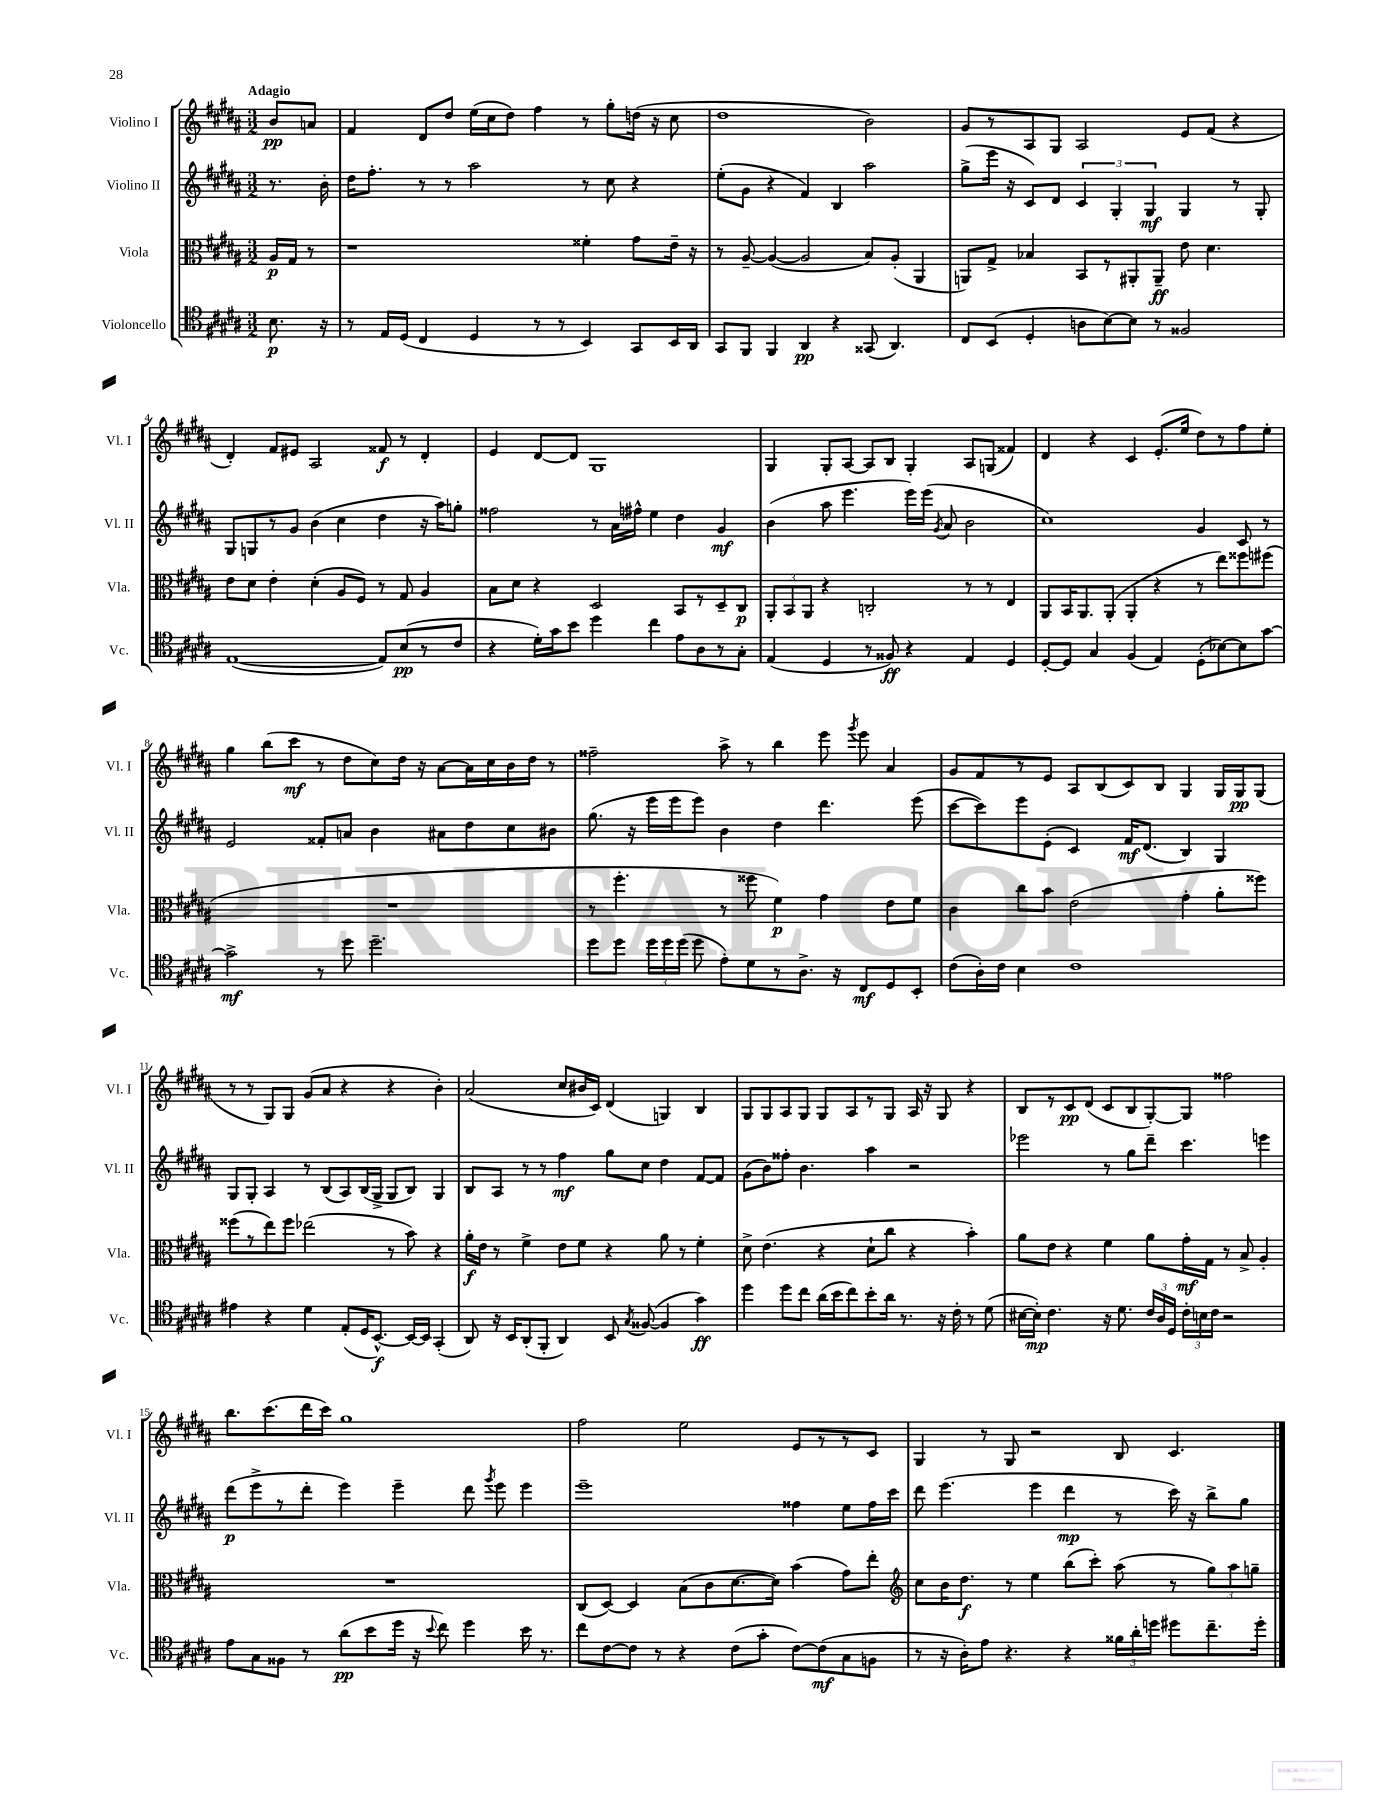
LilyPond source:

<<
\new StaffGroup <<
\new Staff = "s0" \with { instrumentName = "Violino I" shortInstrumentName = "Vl. I" } {
    \clef treble \key b \major \numericTimeSignature \time 3/2 \partial 4 \tempo "Adagio"
    \autoBeamOff b'8[\pp a'8] |
    fis'4 dis'8[ dis''8] e''16[( cis''16 dis''8]) fis''4 r8 gis''8[-. d''16]( r16 cis''8 |
    dis''1 b'2) |
    gis'8[ r8 ais8 gis8] ais2 e'8[ fis'8]( r4 |
    dis'4-.) fis'8[ eis'8] ais2 fisis'8\f r8 dis'4-. |
    e'4 dis'8[~ dis'8] gis1 |
    gis4 gis8[-. ais8]~ ais8[ b8] gis4-. ais8[ g8]( fisis'4) |
    dis'4 r4 cis'4 e'8.[-.( e''16] dis''8[) r8 fis''8 e''8]-. |
    gis''4 b''8[( cis'''8]\mf r8 dis''8[ cis''8) dis''16] r16 ais'8[~ ais'16 cis''16 b'16 dis''16] r8 |
    fisis''2-- ais''8-> r8 b''4 e'''8 \acciaccatura { gis'''8 } e'''8 ais'4 |
    gis'8[ fis'8 r8 e'8] ais8[ b8( cis'8) b8] gis4 gis16[ gis16\pp gis8]( |
    r8 r8 gis8[) gis8] gis'8[( ais'8] r4 r4 b'4-.) |
    ais'2( cis''8[ bis'16 cis'16]) dis'4( g4) b4 |
    gis8[ gis8 ais8 gis8] gis8[ ais8 r8 gis8] ais16 r16 gis8 r4 |
    b8[ r8 cis'8\pp dis'8]( cis'8[ b8 gis8~-.) gis8] fisis''2 |
    b''8.[ cis'''8.( dis'''16 cis'''16]) gis''1 |
    fis''2 e''2 e'8[ r8 r8 cis'8] |
    gis4 r8 gis8 r2 b8 cis'4. \bar "|." |
}
\new Staff = "s1" \with { instrumentName = "Violino II" shortInstrumentName = "Vl. II" } {
    \clef treble \key b \major \numericTimeSignature \time 3/2 \partial 4
    \autoBeamOff r8. b'16-. |
    dis''16[ fis''8.]-. r8 r8 ais''2 r8 cis''8 r4 |
    e''8[-.( gis'8] r4 fis'4) b4 ais''2 |
    gis''8[->( e'''16] r16 cis'8[) dis'8] \tuplet 3/2 { cis'4 gis4-. gis4\mf } gis4 r8 gis8-. |
    gis8[ g8 r8 gis'8] b'4( cis''4 dis''4 r16 ais''16[) g''8]-. |
    fisis''2 r8 ais'16[ fis''16]-^ e''4 dis''4 gis'4\mf |
    b'4( ais''8 e'''4. e'''16[) e'''16]( \acciaccatura { gis'8 } ais'8 b'2 |
    cis''1) gis'4 cis'8 r8 |
    e'2 fisis'8[-. a'8] b'4 ais'8[ dis''8 cis''8 bis'8] |
    gis''8.( r16 e'''16[ e'''16 e'''8]) b'4 dis''4 dis'''4. e'''8( |
    cis'''8[~ cis'''8) e'''8 e'8]-.( cis'4) fis'16[\mf dis'8.]( b4) gis4 |
    gis8[ gis8]-. ais4 r8 b8[( ais8) b16( gis16]-> gis8[ b8]) gis4 |
    b8[ ais8] r8 r8 fis''4\mf gis''8[ cis''8] dis''4 fis'8[~ fis'8] |
    gis'8[( b'8) fisis''8]-. b'4. ais''4 r2 |
    ees'''2 r8 gis''8[ dis'''8]-- cis'''4. e'''4 |
    dis'''8[\p( e'''8-> r8 dis'''8]-. e'''4) e'''4-- dis'''8 \acciaccatura { gis'''8 } e'''8 e'''4 |
    e'''1-- fisis''4 e''8[ fisis''16 cis'''16] |
    dis'''8 e'''4.( e'''4 dis'''4\mp r8 cis'''16) r16 b''8[-> gis''8] \bar "|." |
}
\new Staff = "s2" \with { instrumentName = "Viola" shortInstrumentName = "Vla." } {
    \clef alto \key b \major \numericTimeSignature \time 3/2 \partial 4
    \autoBeamOff ais16[\p gis16] r8 |
    r1 fisis'4-. gis'8[ e'16]-- r16 |
    r8 ais8~-- ais4~( ais2 b8[) ais8]-.( ais,4 |
    a,8[) gis8]-> bes4 b,8[ r8 ais,8-. ais,8]--\ff e'8 dis'4. |
    e'8[ dis'8] e'4-. dis'4-.( ais8[ fis8]) r8 gis8 ais4 |
    b8[ dis'8] r4 dis2 b,8[ r8 dis8-- cis8]\p |
    \tuplet 3/2 { ais,8[-. b,8 ais,8] } r4 c2-. r8 r8 e4 |
    ais,8[ b,16 ais,8. ais,8]-.( ais,4-. r4 r8 e''8[) fisis''8 fis''8]( |
    R1. |
    r8 fis''4.-. r8 fisis''8 fis'4\p) gis'4 e'8[ fis'8] |
    cis'4 cis''8[ b'8] e'2( gis'4-. ais'8[-. fisis''8]) |
    fisis''8[( r8 e''8) fisis''8] ees''2( r8 b'8) r4 |
    ais'16[-.\f e'16] r8 fis'4-> e'8[ fis'8] r4 ais'8 r8 fis'4-. |
    dis'8-> e'4.( r4 dis'8[-! cis''8] r4 b'4-.) |
    ais'8[ e'8] r4 fis'4 ais'8[ gis'16-.\mf gis16] r8 b8-> ais4-. |
    R1. |
    cis8[( dis8]~) dis4 b8[( cis'8 dis'8.~ dis'16]) b'4( gis'8[) e''8]-. |
    \clef treble cis''8[ b'16 dis''8.]\f r8 e''4 b''8[( cis'''8]-.) ais''8( r8 \tuplet 3/2 { gis''8[) ais''8 g''8]-- } \bar "|." |
}
\new Staff = "s3" \with { instrumentName = "Violoncello" shortInstrumentName = "Vc." } {
    \clef tenor \key b \major \numericTimeSignature \time 3/2 \partial 4
    \autoBeamOff b8.\p r16 |
    r8 e16[ dis16]( cis4 dis4 r8 r8 b,4) gis,8[ b,16 ais,16] |
    gis,8[ fis,8] fis,4 ais,4\pp r4 gisis,8( ais,4.) |
    cis8[ b,8]( dis4-. a8[ b8~) b8] r8 fisis2 |
    e1~( e8[) b8\pp( r8 cis'8] |
    r4 dis'16[-.) gis'16 b'8] dis''4 cis''4 e'8[ ais8 r8 gis8]-. |
    e4( dis4 r8 fisis8\ff) r4 e4 dis4 |
    dis8[~-. dis8] gis4 fis4( e4) dis8[-.( bes8~) bes8 gis'8]~ |
    gis'2->\mf r8 dis''8 dis''2.-- |
    dis''8[ dis''8] \tuplet 3/2 { dis''16[ dis''16 dis''16]( } dis''8 e'8[-.) dis'8 r8 ais8.]-> r16 cis8[\mf dis8 b,8]-. |
    cis'8[( ais16-.) cis'16] b4 cis'1 |
    eis'4 r4 dis'4 e8[-.( dis16 b,8.]~-^\f) b,16[~ b,16] gis,4-.( |
    ais,8) r16 b,16[ ais,8-.( fis,8]-. ais,4) b,8 \acciaccatura { gis8 } fisis8~( fisis4 gis'4\ff) |
    dis''4 dis''8[ cis''8] ais'16[( b'16 cis''8) b'8-. ais'16] r8. r16 cis'16-. r8 dis'8( |
    bis16[~ bis16]-.\mp) cis'4. r16 dis'8. \tuplet 3/2 { cis'16[ ais16 dis16] } \tuplet 3/2 { cis'16[-. b16 cis'16] } r2 |
    e'8[ gis8 fisis8] r8 ais'8[\pp( b'8 dis''16] r16 \appoggiatura { b'8 } cis''8) dis''4 b'16 r8. |
    cis''8[ cis'8~ cis'8] r8 r4 cis'8[( gis'8]-. cis'8[~) cis'8\mf( gis8 f8] |
    r8 r16 ais16[-.) e'8] r4. r4 \tuplet 3/2 { fisis'16[ ais'16-. d''16] } dis''8[ cis''8.-- dis''16]-. \bar "|." |
}
>>
>>
